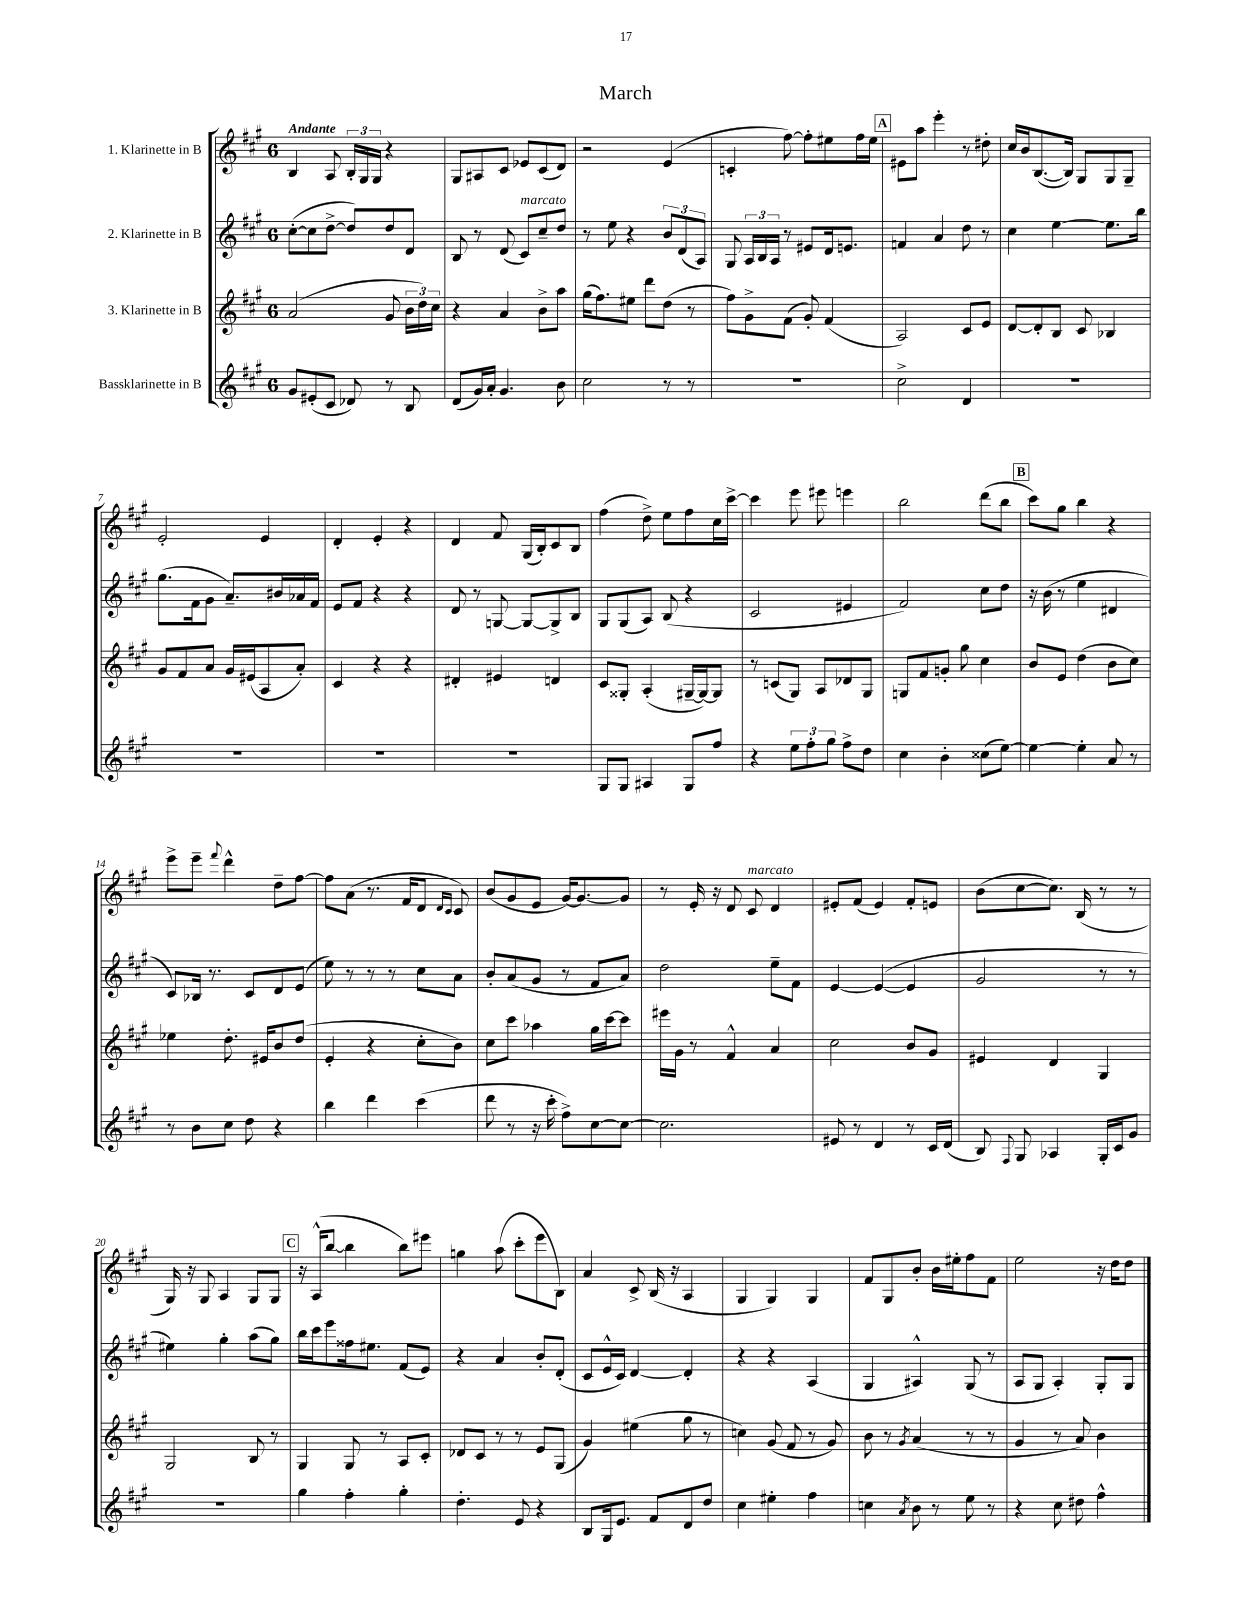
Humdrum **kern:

**kern	**kern	**kern	**kern
*part4	*part3	*part2	*part1
*staff4	*staff3	*staff2	*staff1
*I"Bassklarinette in B	*I"3. Klarinette in B	*I"2. Klarinette in B	*I"1. Klarinette in B
*clefG2	*clefG2	*clefG2	*clefG2
*k[f#c#g#]	*k[f#c#g#]	*k[f#c#g#]	*k[f#c#g#]
*M6/8	*M6/8	*M6/8	*M6/8
=1	=1	=1	=1
!	!	!	!LO:TX:a:B:t=Andante
8g#/L	(2a/	([8cc#'\L	4B/
(8e#X'/	.	8cc#\]	.
8c#/J	.	[8dd^\J	8A/
8d-X/)	.	8dd/L])	24B'/LL
.	.	.	24G#/
.	.	.	24G#/JJ
8r	8g#/	8dd/	4r
8B/	24b\LL	8d/J	.
.	24dd\)	.	.
.	24cc#\JJ	.	.
=2	=2	=2	=2
(8d/L	4r	8B/	8G#/L
16g#/L)	.	8r	8A#X/
16a'/JJ	.	.	.
4.g#/	4a/	(8d/	8c#/J
!	!	!LO:TX:a:i:t=marcato	!
.	.	8c#/L)	8e-X/L
.	8b^\L	8cc#~/	(8c#/
8b\	8aa\J	8dd/J	8d/J)
=3	=3	=3	=3
2cc#\	(16gg#\KL	8r	2r
.	8.ff#\)	.	.
.	.	8ee\	.
.	8ee#X\J	4r	.
.	8ddd\L	.	.
8r	(8dd\J	12b/L	(4e/
.	.	(12d/	.
8r	8r	.	.
.	.	12A/J)	.
=4	=4	=4	=4
2.r	8ff#\L)	8G#/	4cn'/
.	8g#^\	24A/LL	.
.	.	24B/	.
.	.	24A/JJ	.
.	(8f#\J	8r	[8ff#\)
.	8g#'/)	8e#X/L	8ff#'\L]
.	(4f#/	16d/k	8ee#X\
.	.	8.en/J	.
.	.	.	16ff#\L
.	.	.	16ee#\JJ
!!LO:REH:place=s1:t=A
=5	=5	=5	=5
2cc#^\	2A/)	4fn/	8e#X\L
.	.	.	8aa\J
.	.	4a/	4eee'\
4d/	8c#/L	8dd\	8r
.	8e/J	8r	8dd#X'\
=6	=6	=6	=6
2.r	[8d/L	4cc#\	16cc#/LL
.	.	.	16b/J
.	8d'/]	.	([8.B/
.	8B/J	[4ee\	.
.	.	.	16B/Jk])
.	8c#/	.	8G#/L
.	4B-X/	8.ee\L]	8G#/
.	.	.	8G#~/J
.	.	16bb\Jk	.
!!LO:LB:g=z
=7	=7	=7	=7
2.r	8g#/L	(8.gg#\L	2e'/
.	8f#/	.	.
.	.	16f#\k	.
.	8a/J	8g#\J	.
.	16g#/LL	8.a~/L)	.
.	(16e#X/J	.	.
.	8A/	.	4e/
.	.	16b#X/L	.
.	8a'/J)	16a-X/	.
.	.	16f#/JJ	.
=8	=8	=8	=8
2.r	4c#/	8e/L	4d'/
.	.	8f#/J	.
.	4r	4r	4e'/
.	4r	4r	4r
=9	=9	=9	=9
2.r	4d#X'/	8d/	4d/
.	.	8r	.
.	4e#X/	[8Gn/	8f#/
.	.	8G/L_	(16G#/LL
.	.	.	16B'/J)
.	4dn/	8G^/]	8c#/
.	.	8B/J	8B/J
=10	=10	=10	=10
8G#/L	8c#/L	8G#/L	(4ff#\
8G#/J	8G##X'/J	(8G#/	.
4A#X/	(4A'/	8A/J)	8dd^\)
.	.	(8B/	8ee\L
8G#/L	[16G#X~/LL	4r	8ff#\
.	16G#/J_)	.	.
8ff#/J	8G#/J]	.	16cc#\L
.	.	.	[16ccc#^\JJ
=11	=11	=11	=11
4r	8r	2c#/	4ccc#\]
.	(8cn/L	.	.
12ee\L	8G#/J)	.	8eee\
12ff#'\	.	.	.
.	8A/L	.	8eee#X\
12gg#\J	.	.	.
8ff#^\L	8d-X/	4e#X/	4eeen\
8dd\J	8G#/J	.	.
=12	=12	=12	=12
4cc#\	8Gn/L	2f#/)	2bb\
.	8f#/	.	.
4b'\	8gn'/J	.	.
.	8gg#\	.	.
(8cc##X\L	4cc#\	8cc#\L	(8ddd\L
[8ee\J)	.	8dd\J	8bb\J
!!LO:REH:place=s1:t=B
=13	=13	=13	=13
4ee\_	8b/L	16r	8ccc#\L)
.	.	(16b\	.
.	8e/J	8r	8gg#\J
4ee'\]	(4dd\	4ee\	4bb\
8a/	8b\L	4d#X/	4r
8r	8cc#\J)	.	.
!!LO:LB:g=z
=14	=14	=14	=14
8r	4ee-X\	8c#/L)	8eee^\L
8b\L	.	16B-X/Jk	8eee~\J
.	.	8.r	.
.	.	.	8qqfff#/
8cc#\J	8.dd'\	.	4ddd^^\
8dd\	.	8c#/L	.
.	16e#X/KL	.	.
4r	8b/	8d/	8dd~\L
.	(8dd/J	(8e/J	[8ff#\J
=15	=15	=15	=15
4bb\	4e'/	8ee\)	8ff#\L]
.	.	8r	(8a\J
4ddd\	4r	8r	8.r
.	.	8r	.
.	.	.	16f#/KL
(4ccc#\	8cc#'\L	8cc#\L	8d/J
.	.	.	16qqd/LL
.	.	.	16qqc#/JJ
.	8b\J)	8a\J	8c#/)
=16	=16	=16	=16
8ddd\	8cc#\L	8b'/L	(8b/L
8r	8ccc#\J	(8a/	8g#/
16r	4aa-X\	8g#/J	8e/J
16ccc#'\	.	.	.
8ff#^\L)	.	8r	[16g#/KL)
.	.	.	8.g#/_
[8cc#\	16gg#\LL	8f#/L	.
.	[16ccc#\J	.	.
8cc#\J_	8ccc#\J]	8a/J)	8g#/J]
=17	=17	=17	=17
2.cc#\]	16eee#X\LL	2dd\	8r
.	16g#\JJ	.	.
.	8r	.	16e'/
.	.	.	16r
.	4f#^^/	.	8d/
!	!	!	!LO:TX:a:i:t=marcato
.	.	.	8c#/
.	4a/	8ee~\L	4d/
.	.	8f#\J	.
=18	=18	=18	=18
8e#X/	2cc#\	[4e/	8e#X'/L
8r	.	.	(8f#/J
4d/	.	(4e/_	4e#/)
8r	8b/L	4e/]	8f#'/L
16c#/LL	8g#/J	.	8en/J
(16d/JJ	.	.	.
=19	=19	=19	=19
8B/)	4e#X/	2g#/	(8b\L
8qqF#/	.	.	.
8G#/	.	.	[8cc#\
4A-X/	4d/	.	8.cc#\J])
.	.	.	(16B/
16G#'/LL	4G#/	8r	8r
16c#/J	.	.	.
8g#/J	.	8r	8r
!!LO:LB:g=z
=20	=20	=20	=20
2.r	2G#/	4ee#X\)	16G#/)
.	.	.	16r
.	.	.	8G#/
.	.	4gg#'\	4A/
.	8B/	(8aa\L	8G#/L
.	8r	8gg#\J)	8G#/J
!!LO:REH:place=s1:t=C
=21	=21	=21	=21
4gg#\	4G#/	16bb\LL	16r
.	.	16ccc#\J	(16A^^/KL
.	.	8eee\	[8bb/J
4ff#'\	8G#/	16ff##X\k	4bb\]
.	.	8.ee#X\J	.
.	8r	.	.
4gg#'\	8A/L	(8f#/L	8bb\L)
.	8c#'/J	8e/J)	8eee#X\J
=22	=22	=22	=22
4.dd'\	8d-X/L	4r	4ggn\
.	8c#/J	.	.
.	8r	4a/	(8aa\
8e/	8r	.	8ccc#'\L
4r	8e/L	8b'/L	8eee\
.	(8G#/J	(8d'/J	8B\J)
=23	=23	=23	=23
8B/L	4g#/)	8c#/L	4a/
16G#/k	.	16e^^/L	.
8.e/J	.	16c#/JJ)	.
.	(4ee#X\	[4d/	8c#^/
8f#/L	.	.	(16B/
.	.	.	16r
8d/	8gg#\	4d'/]	4A/
8dd/J	8r	.	.
=24	=24	=24	=24
4cc#\	4ccn\)	4r	4G#/
4ee#X'\	(8g#/	4r	4G#/)
.	8f#/	.	.
4ff#\	8r	(4A/	4G#/
.	8g#/)	.	.
=25	=25	=25	=25
4ccn\	8b\	4G#/	8f#/L
.	8r	.	8G#/
8qa/	8qg#/	.	.
8b\	(4a/	4A#X^^/)	8b'/J
8r	.	.	16b\LL
.	.	.	16ee#X'\J
8ee\	8r	(8G#/	8ff#\
8r	8r	8r	8f#\J
=26	=26	=26	=26
4r	4g#/	8A/L	2ee\
.	.	8G#/J	.
8cc#\	8r	4A'/)	.
8dd#X\	8a/)	.	.
4ff#^^\	4b\	8G#'/L	16r
.	.	.	16dd\KL
.	.	8G#/J	8dd\J
==	==	==	==
*-	*-	*-	*-
